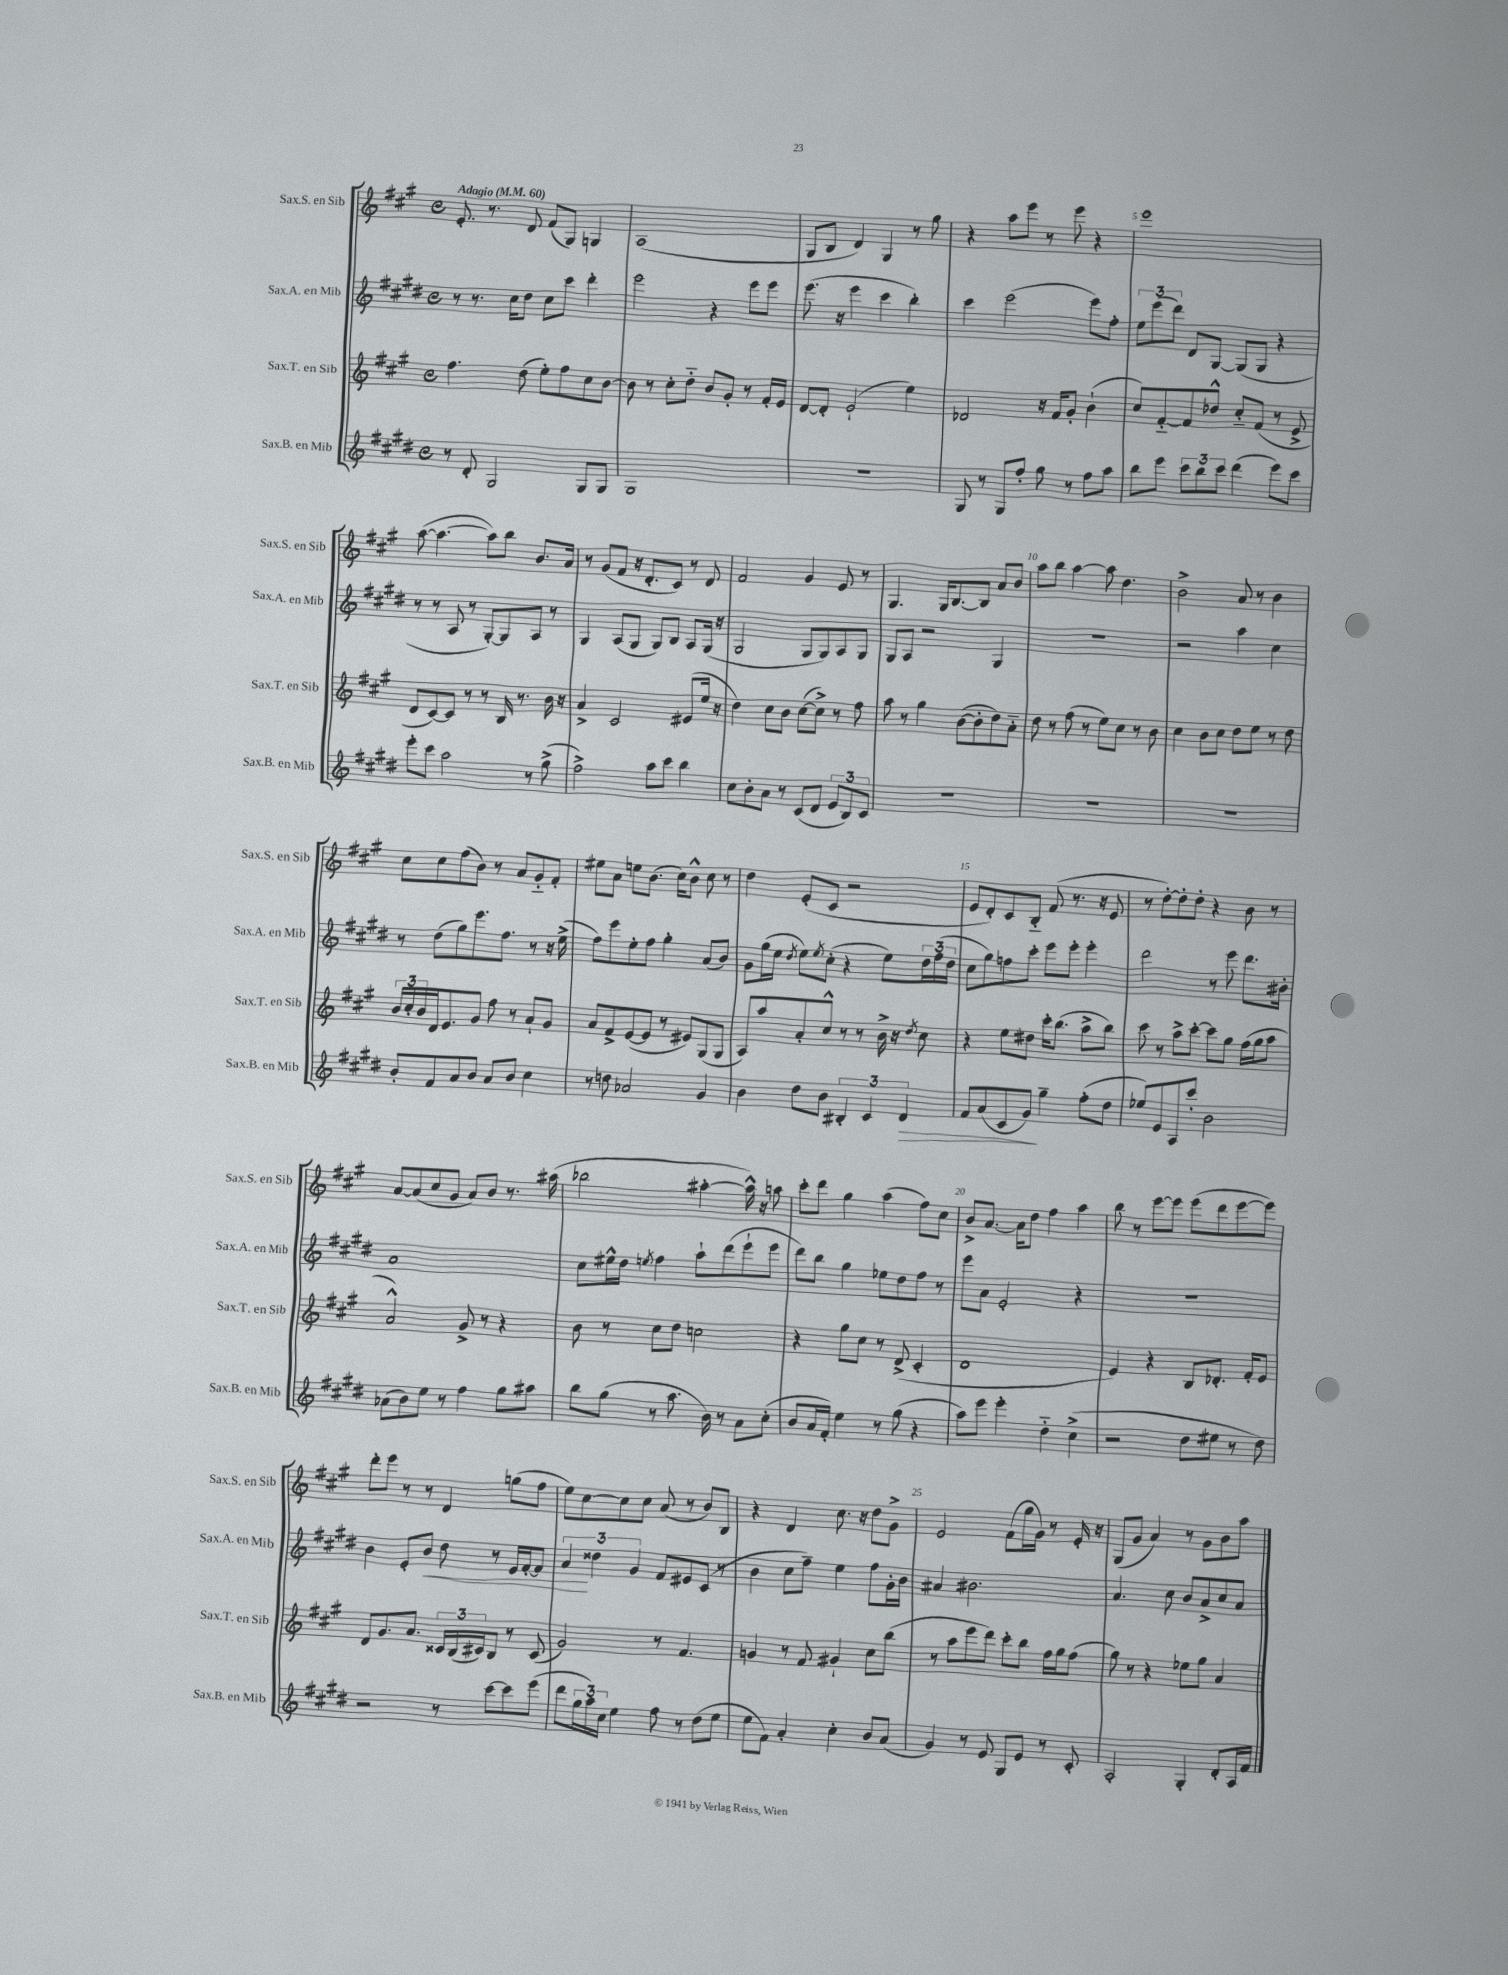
<<
\new StaffGroup <<
\new Staff = "s0" \with { instrumentName = "Sax.S. en Sib" shortInstrumentName = "Sax.S. en Sib" } {
    \clef treble \key a \major \defaultTimeSignature \time 4/4 \tempo "Adagio" 4 = 60
    e'8.-. r8. d'8 fis'8( gis8) g4 |
    a1( |
    gis8 b8 d'4) gis4 r8 gis''8 |
    r4 a''8 e'''8 r8 e'''8 r4 |
    e'''1 |
    a''8~( a''4.~ a''8) b''8 b'8. a'16 |
    r8 gis'8( fis'8 r16 d'8.-. cis'8) r8 d'8 |
    fis'2 gis'4 e'8 r8 |
    gis4. gis16 b8.~ b8 a'8 b'8 |
    a''8 b''8 a''4~ a''8 d''4. |
    b'2-> a'8 r8 b'4 |
    cis''8 cis''8 fis''8( b'8) r8 a'8 gis'8-_ fis'8-. |
    eis''8 a'8 e''8 b'8.( cis''16) b'8-^ cis''8 r8 |
    d''4 e'8-.( cis'8 r2 |
    e'8 d'8-.) cis'8 b8-_ fis'8( r8. r16 e'8 |
    r8 d''8~-.) d''8-. d''8-. r4 b'8 r8 |
    a'8~ a'8( cis''8 gis'8 a'8) b'8 r8. ais''16( |
    bes''2 ais''4~-. ais''16-^) r16 a''8 |
    cis'''8-. d'''8 gis''4 a''4( fis''8) cis''8 |
    b'8-> a'8.~ a'16 d''8 fis''4 a''4 |
    b''8 r8 e'''8~ e'''8 e'''8( d'''8 e'''8~ e'''8) |
    d'''8-. e'''8 r8 r8 d'4 g''8( fis''8 |
    e''8) cis''8~ cis''8 cis''8 a'8( r8 b'8) b8 |
    r4 d'4 cis''8. r16 d''8 gis'8-> |
    e'2 fis'8( gis''16 gis'16) r8 e'16-. r16 |
    gis8( gis'8 a'4) r8 gis'8 b'8 a''8 \bar "|." |
}
\new Staff = "s1" \with { instrumentName = "Sax.A. en Mib" shortInstrumentName = "Sax.A. en Mib" } {
    \clef treble \key e \major \defaultTimeSignature \time 4/4
    r8 r8. cis''16 dis''8 cis''8 cis'''8 dis'''4-. |
    e'''2 r4 e'''8 e'''8 |
    e'''8.( r16 e'''4 cis'''4 b''4-.) |
    cis'''4 e'''2( e'''8) fis''8-. |
    \tuplet 3/2 { e''8 e'''8( dis'''8) } dis'8 gis8~ gis8( gis8 r4 |
    r8 r8 a8 r8 gis8~-.) gis8 a8 r8 |
    gis4 a8( gis8 gis8) b8 a8 gis16( r16 |
    gis2 gis8 gis8) a8 gis8 |
    gis8 a8 r2 gis4 |
    R1 |
    r2 a''4 cis''4 |
    r8 dis''8( gis''8) e'''8. fis''8. r8 r16 e''16->( |
    fis''8) e'''8 e''8-. fis''8 gis''4-. a'8( b'8) |
    gis'8 gis''16( e''16 \acciaccatura { dis''8 } e''8) \acciaccatura { e''8 } cis''8-.( r4 e''8) \tuplet 3/2 { dis''16 fis''16( dis''16 } |
    cis''8 gis''8) f''8 cis'''8-. e'''8 e'''8-. e'''4-. |
    dis'''2 r8 e'''8 dis'''8. bis'16-. |
    a'1 |
    cis''8 eis''16-^ dis''16 \acciaccatura { e''8 } fis''4 a''8-! dis'''8( e'''8-! e'''8 |
    dis'''8) b''8 gis''4 ees''8 dis''8 fis''8 r8 |
    e'''8 a'8 e'2-. r4 |
    R1 |
    b'4 e'8-. b'8\< dis''8 r8 e'16 fis'16~-. fis'8 |
    \tuplet 3/2 { a'4\! disis''4 gis'4 } fis'8 eis'8 cis'8( r8 |
    b'4 cis''8 fis''8--) e''4 fis''8 gis'16-. b'16 |
    ais'4 bis'2. |
    a'4. cis''8 b'8 a'8-> cis''8 a'8 \bar "|." |
}
\new Staff = "s2" \with { instrumentName = "Sax.T. en Sib" shortInstrumentName = "Sax.T. en Sib" } {
    \clef treble \key a \major \defaultTimeSignature \time 4/4
    fis''4. d''8( e''8-.) fis''8 cis''8 b'8~ |
    b'8 r8 cis''8-. d''8-_ b'8 gis'8-. r8 fis'16-. e'16 |
    d'8~ d'8-. e'2-!( e''4) |
    des'2 r16 fis'16 gis'8-. b'4-!( |
    cis''8) fis'8~-_ fis'8 des''8-^ cis''8-_ fis'8( r8 e'8-> |
    d'8 cis'8~) cis'8 r8 r8 b16 r8. b'16 r16 |
    a'4-> cis'2 eis'8( e''16 r16 |
    d''4) cis''8 b'8 cis''8~( cis''8->) r8 fis''8 |
    a''8 r8 gis''4 b'8~( b'8-. d''8) a'8-_ |
    d''8 r8 fis''8( r8 e''8) cis''8 r8 b'8 |
    cis''4 b'8 cis''8 d''8 e''8 r8 d''8 |
    \tuplet 3/2 { b'16 cis''16-. b'16 } d'16 e'8. gis'8 fis''8 r8 a'8-! gis'8 |
    a'8 fis'8-> e'8~( e'8 r8 eis'8) gis8( gis8 |
    a8) a''8 a'8-. cis''8-^ r8 r8 b'16-> r16 \acciaccatura { d''8 } cis''8 |
    r4 e''8 dis''8 cis'''16-. b''8.( a''8-> b''8) |
    cis'''8 r8 a''8-> cis'''8~-. cis'''8 gis''8 fis''16( gis''16 a''8 |
    a'2-^) gis'8-> r8 r4 |
    b'8 r8 cis''8 d''8 c''2 |
    r4 gis''8 cis''8 r8 d'8->( cis'4-. |
    d'1 |
    e'4) r4 b8 des'8.-. fis'16-. e'8 |
    d'8 gis'8. a'8. \tuplet 3/2 { cisis'16 b16( cis'16) } b8 r8 cis'8( |
    gis'2) r8 fis'4. |
    g'4 r8 fis'8 gis'4-! cis''8 b''8( |
    r8 a''8 e'''8 d'''8) cis'''8-. b''8 fis''16 gis''16 fis''8( |
    gis''8) r8 r4 ees''8 gis''8 a'4 \bar "|." |
}
\new Staff = "s3" \with { instrumentName = "Sax.B. en Mib" shortInstrumentName = "Sax.B. en Mib" } {
    \clef treble \key e \major \defaultTimeSignature \time 4/4
    r8 dis'8-. gis2 gis8 gis8 |
    gis1 |
    R1 |
    gis8 r8 gis8 fis''8-. gis''8 r8 fis''8 a''8 |
    b''8 e'''8 \tuplet 3/2 { cis'''8 b''8 cis'''8 } dis'''4( e'''8) cis'''8 |
    e'''8-. cis'''8 a''2 r8 gis''8->( |
    fis''2->) a''8 cis'''8 b''4 |
    cis''8 b'8-. a'8 r8 cis'8( dis'8 \tuplet 3/2 { e'8 b8) cis'8 } |
    R1 |
    R1 |
    R1 |
    b'8-. fis'8 a'8 b'8 a'8 b'8 cis''4 |
    r8 d''8 aes'2 gis'4 |
    b'4 dis''8 b'8 \tuplet 3/2 { bis4-. cis'4 dis'4\> } |
    fis'8 a'8( cis'8 gis'8\!) gis''4-- fis''8-.( dis''8 |
    ees''8) e'8 a8 cis'''8-. b'2 |
    aes'8( b'8) e''8 r8 fis''4 gis''8 ais''8 |
    b''8 gis''8( r8 a''8. b'16) r8 a'8 cis''8-.( |
    b'8 a'16 fis'16-.) e''4 r8 gis''8( r4 |
    a''8) e'''8 e'''4-. dis''4-_ cis''4->( |
    r2 dis''8 eis''8 r8 dis''8) |
    r2 r8 cis'''8~ cis'''8 e'''8( |
    dis'''8 \tuplet 3/2 { gis''16 a''16) cis''16 } e''4 fis''8 r8 dis''8( e''8 |
    e''8 fis'8) a'4-. cis''4-. b'8 a'8( |
    gis'4) r8 e'8 gis8 e'8 r8 cis'8-. |
    a2-. gis4-. dis'8-. a16 fis'16 \bar "|." |
}
>>
>>
\layout { \context { \Score \override BarNumber.break-visibility = ##(#f #t #t) barNumberVisibility = #(every-nth-bar-number-visible 5) } }
